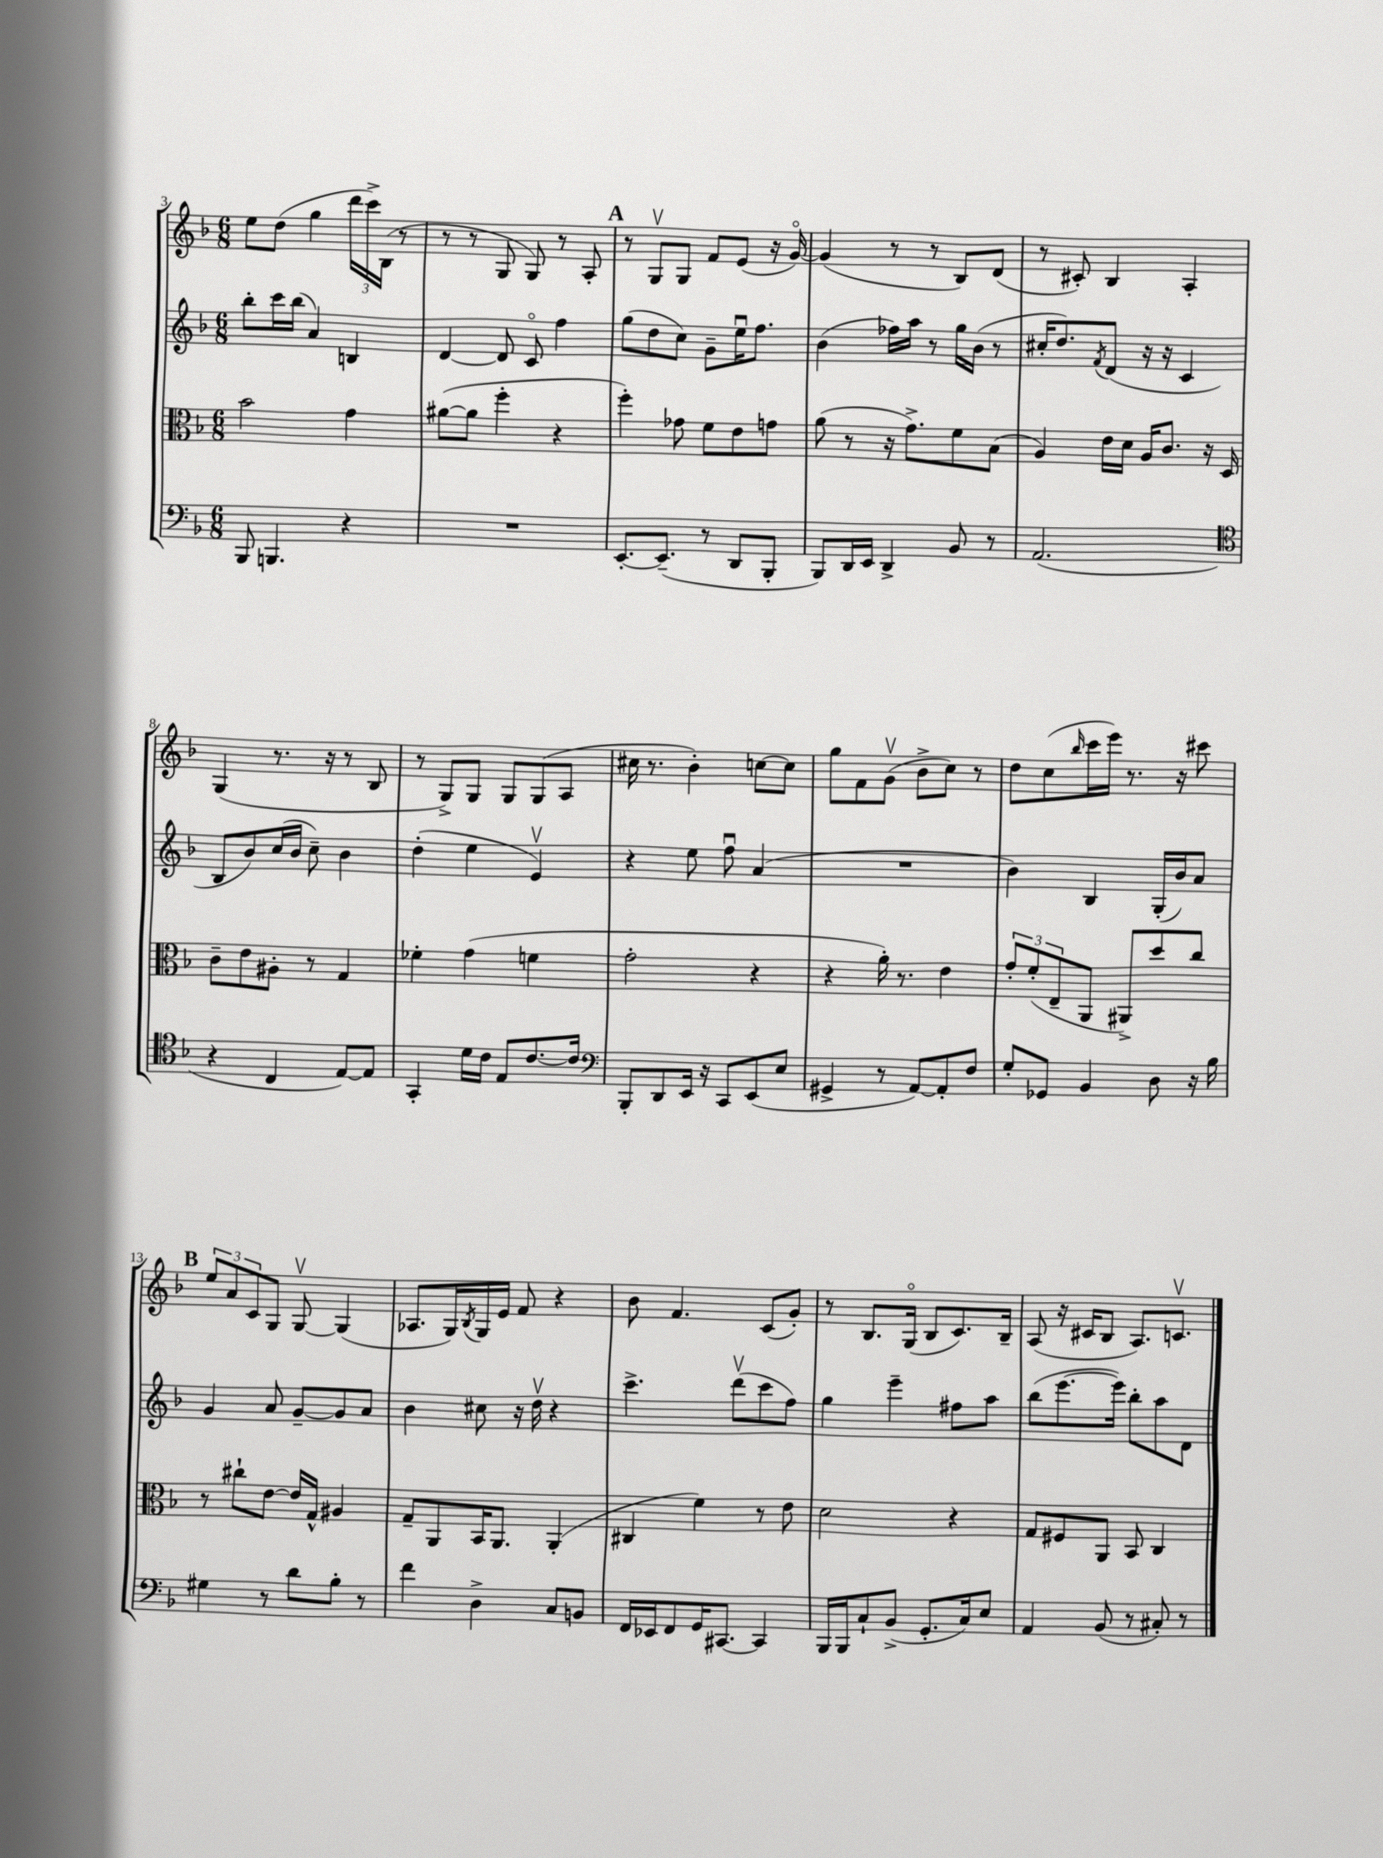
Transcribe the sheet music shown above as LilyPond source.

<<
\new StaffGroup <<
\new Staff = "s0" {
    \clef treble \key f \major \numericTimeSignature \time 6/8
    e''8 d''8( g''4 \tuplet 3/2 { d'''16 c'''16->) bes16( } r8 |
    r8 r8 g8 g8) r8 a8-. |
    \mark \markup { \bold "A" } r8 g8\upbow g8 f'8 e'8( r16 g'16~\flageolet) |
    g'4( r8 r8 bes8) d'8( |
    r8 cis'8-.) bes4 a4-. |
    g4( r8. r16 r8 bes8 |
    r8 g8->) g8 g8 g8( a8 |
    cis''16 r8. bes'4-.) c''8~ c''8 |
    g''8 f'8 g'8\upbow( bes'8-> c''8) r8 |
    d''8 c''8( \grace { bes''16 } c'''16 e'''16) r8. r16 cis'''8 |
    \mark \markup { \bold "B" } \tuplet 3/2 { e''8 a'8 c'8 } g8 g8~\upbow g4( |
    aes8. g16) \acciaccatura { bes8 } g16 e'16 f'8 r4 |
    bes'8 f'4. c'8( g'8-.) |
    r8 bes8. g16\flageolet( bes8 c'8.) bes16-- |
    a8( r16 cis'16 bes8 a8.) c'8.\upbow \bar "|." |
}
\new Staff = "s1" {
    \clef treble \key f \major \numericTimeSignature \time 6/8
    bes''8-. c'''16 bes''16( a'4) b4 |
    d'4~ d'8 c'8\flageolet f''4 |
    \mark \markup { \bold "A" } g''8( d''8 c''8) g'8-- e''16\downbow f''8. |
    bes'4( fes''16) a''16 r8 g''16 bes'16( r8 |
    cis''16-. d''8.) \acciaccatura { f'8 } d'8( r16 r16 c'4 |
    bes8 bes'8) c''16( bes'16 c''8--) bes'4 |
    d''4-.( e''4 e'4\upbow) |
    r4 e''8 f''8\downbow a'4( |
    R2. |
    bes'4) bes4 g16-.( bes'16) a'8 |
    \mark \markup { \bold "B" } g'4 a'8 g'8~-- g'8 a'8 |
    bes'4 cis''8 r16 d''16\upbow r4 |
    c'''4.-> d'''8\upbow( c'''8 f''8) |
    g''4 e'''4-- fis''8 a''8 |
    bes''8( e'''8.~ e'''16) bes''8-. a''8 d'8 \bar "|." |
}
\new Staff = "s2" {
    \clef alto \key f \major \numericTimeSignature \time 6/8
    bes'2 g'4 |
    ais'8~( ais'8 f''4-. r4 |
    \mark \markup { \bold "A" } f''4-.) ges'8 f'8 e'8 g'8 |
    a'8( r8 r16 g'8.->) f'8 bes8( |
    a4) e'16 d'16 a16 c'8. r16 d16 |
    c'8-- e'8 ais8-. r8 g4 |
    fes'4-. g'4( f'4 |
    g'2-. r4 |
    r4 a'16-.) r8. e'4 |
    \tuplet 3/2 { g'8-. f'8-.( e8-- } a,8 ais,8->) d''8 c''8 |
    \mark \markup { \bold "B" } r8 cis''8-! e'8~ e'16 g16-^ ais4 |
    g8-- a,8 bes,16 a,8. a,4-.( |
    cis4 f'4) r8 e'8 |
    d'2 r4 |
    g8 fis8 a,8 bes,8 c4 \bar "|." |
}
\new Staff = "s3" {
    \clef bass \key f \major \numericTimeSignature \time 6/8
    bes,,8 b,,4. r4 |
    R2. |
    \mark \markup { \bold "A" } e,8.~-. e,8.--( r8 d,8 bes,,8-. |
    bes,,8) d,16 e,16 d,4-> bes,8 r8 |
    a,2.( |
    \clef tenor r4 c4 e8~) e8 |
    g,4-. d'16 c'16 e8 c'8.~ c'16 |
    \clef bass bes,,8-. d,8 e,16 r16 c,8 e,8( e8 |
    gis,4-> r8 a,8~) a,8-. f8 |
    g8-. ges,8 bes,4 d8 r16 bes16 |
    \mark \markup { \bold "B" } gis4 r8 d'8 bes8-. r8 |
    f'4 d4-> c8 b,8 |
    f,16 ees,16 f,8 g,16 cis,8.~ cis,4 |
    bes,,16 bes,,16 c8-! bes,8->( g,8.-. c16) e8 |
    a,4 bes,8( r8 cis8-.) r8 \bar "|." |
}
>>
>>
\layout { \context { \Score currentBarNumber = #3 } }
